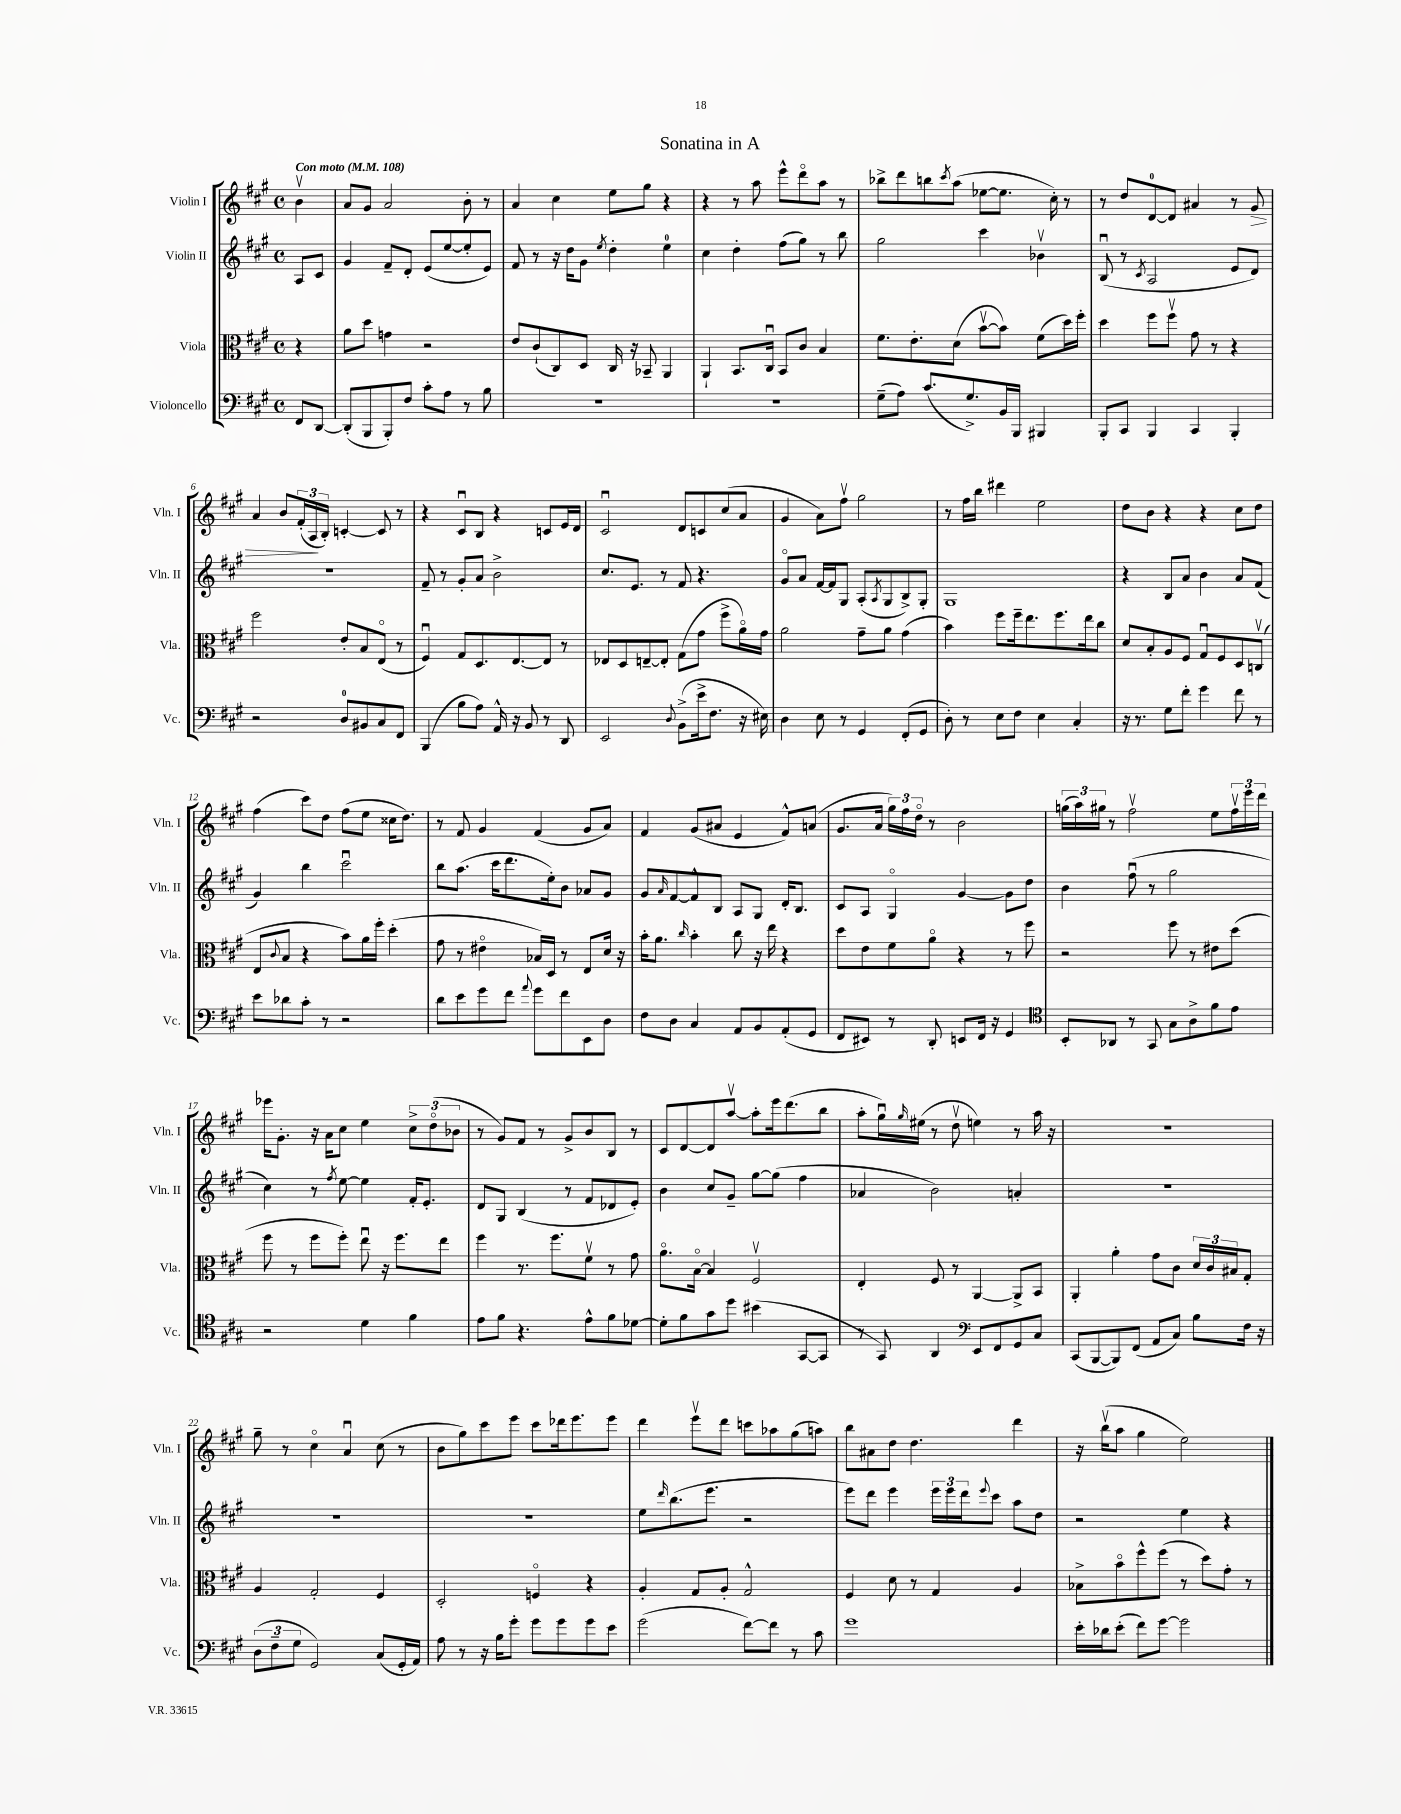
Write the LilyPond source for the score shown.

\header { title = "Sonatina in A" }
<<
\new StaffGroup <<
\new Staff = "s0" \with { instrumentName = "Violin I" shortInstrumentName = "Vln. I" } {
    \clef treble \key a \major \defaultTimeSignature \time 4/4 \partial 4 \tempo "Con moto" 4 = 108
    b'4\upbow |
    a'8 gis'8 a'2 b'8-. r8 |
    a'4 cis''4 e''8 gis''8 r4 |
    r4 r8 a''8 e'''8-^ d'''8\flageolet a''8 r8 |
    bes''8-> d'''8 b''8 \acciaccatura { cis'''8 } a''8( ees''8~ ees''8. cis''16-.) r8 |
    r8 d''8 d'8-0~ d'8 ais'4 r8 gis'8\> |
    a'4 b'8 \tuplet 3/2 { fis'16-.( a16\! b16-.) } c'4~-. c'8 r8 |
    r4 cis'8\downbow b8 r4 c'8 e'16 d'16 |
    cis'2\downbow d'8 c'8 cis''8( a'8 |
    gis'4 a'8) fis''8\upbow gis''2 |
    r8 fis''16 b''16 dis'''4 e''2 |
    d''8 b'8 r4 r4 cis''8 d''8 |
    fis''4( cis'''8) d''8 fis''8( e''8 cisis''16 d''8.) |
    r8 fis'8 gis'4 fis'4( gis'8 a'8) |
    fis'4 gis'8( ais'8 e'4 fis'8-^) a'8( |
    gis'8. a'16 \tuplet 3/2 { gis''16) fis''16 d''16\flageolet } r8 b'2 |
    \tuplet 3/2 { g''16( a''16) gis''16 } r8 fis''2\upbow e''8 \tuplet 3/2 { fis''16\upbow e'''16 d'''16 } |
    ees'''16 gis'8.-. r16 a'16 cis''8 e''4 \tuplet 3/2 { cis''8-> d''8\flageolet( bes'8 } |
    r8 gis'8) fis'8 r8 gis'8-> b'8 b8 r8 |
    cis'8 d'8~ d'8 a''8~\upbow a''8-. e'''16 d'''8.( b''8 |
    a''8-. gis''16\downbow) \grace { gis''16 } eis''16( r8 d''8\upbow e''4) r8 a''16 r16 |
    R1 |
    gis''8-- r8 cis''4\flageolet a'4\downbow cis''8( r8 |
    b'8 gis''8) cis'''8 e'''8 cis'''8 des'''16 e'''8. e'''8 |
    d'''4 e'''8\upbow d'''8 c'''8 aes''8 gis''8( a''8) |
    b''8 ais'8 d''8 d''4. d'''4 |
    r16 b''16\upbow( a''8 gis''4 e''2) \bar "|." |
}
\new Staff = "s1" \with { instrumentName = "Violin II" shortInstrumentName = "Vln. II" } {
    \clef treble \key a \major \defaultTimeSignature \time 4/4 \partial 4
    a8 cis'8 |
    gis'4 fis'8-- d'8-. e'8( e''8~ e''8-. e'8) |
    fis'8 r8 r16 d''16 gis'8 \acciaccatura { e''8 } d''4-. e''4-0 |
    cis''4 d''4-. fis''8( gis''8) r8 b''8 |
    gis''2 cis'''4 bes'4\upbow |
    b8\downbow( r8 \acciaccatura { cis'8 } a2 e'8 d'8) |
    r1 |
    fis'8-- r8 gis'8-. a'8 b'2-> |
    cis''8. e'8. r8 fis'8 r4. |
    gis'8\flageolet a'8 fis'16~ fis'16 gis8 a8-.( \acciaccatura { a8 } gis8 b8->) gis8-. |
    gis1 |
    r4 b8 a'8 b'4 a'8 fis'8( |
    gis'4) b''4 cis'''2\downbow |
    b''8 a''8.( cis'''16 d'''8. e''16-.) b'8 aes'8 gis'8 |
    gis'8 \grace { a'16 } fis'8~ fis'8-^ b8 a8 gis8 d'16-. b8. |
    cis'8 a8 gis4\flageolet gis'4~ gis'8 d''8 |
    b'4 fis''8\downbow( r8 gis''2 |
    cis''4) r8 \acciaccatura { fis''8 } e''8~ e''4 fis'16-. e'8.-. |
    d'8 gis8 b4( r8 fis'8 des'8 e'8-.) |
    b'4 cis''8 gis'8-- gis''8~ gis''8( fis''4 |
    aes'4 b'2) a'4-. |
    R1 |
    R1 |
    R1 |
    e''8 \grace { d'''16 } b''8.( e'''8. r2 |
    e'''8) d'''8 e'''4 \tuplet 3/2 { e'''16 e'''16 d'''16 } \appoggiatura { e'''8 } cis'''8 a''8 d''8 |
    r2 e''4 r4 \bar "|." |
}
\new Staff = "s2" \with { instrumentName = "Viola" shortInstrumentName = "Vla." } {
    \clef alto \key a \major \defaultTimeSignature \time 4/4 \partial 4
    r4 |
    a'8 d''8 g'4 r2 |
    e'8 cis'8-!( cis8) d8 cis16 r16 bes,8-- a,4 |
    a,4-! b,8. cis16\downbow b,8 cis'8 b4 |
    fis'8. e'8.-. d'8( b'8~\upbow b'8) fis'8( d''16) fis''16-. |
    d''4 fis''8 fis''8\upbow gis'8 r8 r4 |
    fis''2 e'8-. b8 e8\flageolet( r8 |
    fis4\downbow) gis8 d8. e8.~ e8 r8 |
    ees8 d8 e8~-- e8-. gis8( gis'8 fis''8-> a'16\flageolet) gis'16 |
    a'2 gis'8-- a'8 gis'4( |
    b'4) fis''8 fis''16-- e''8. fis''8. e''16 cis''8 |
    d'8 b8-. a8 fis8 gis8\downbow fis8 d8 c8\upbow( |
    e8 \appoggiatura { cis'8 } b8 r4 b'8) a'16 fis''16-. d''4-.( |
    gis'8 r8 eis'4\flageolet bes16) d16 r8 e8 d'16 r16 |
    b'16-. a'8. \grace { cis''16 } b'4-. cis''8 r16 e''16 r4 |
    d''8 e'8 fis'8 a'8\flageolet r4 r8 fis''8 |
    r2 fis''8 r8 eis'8 d''8( |
    fis''8 r8 fis''8 fis''8-.) e''8\downbow r16 fis''8. e''8 |
    fis''4 r8. fis''8. fis'8\upbow r8 gis'8 |
    a'8.\flageolet b16~\flageolet b4 fis2\upbow |
    e4-. fis8 r8 a,4~ a,8-> b,8 |
    a,4-. a'4-. gis'8 cis'8 \tuplet 3/2 { d'16 cis'16 bis16 } gis8-. |
    a4 gis2-. fis4 |
    d2-. f4\flageolet r4 |
    a4-. gis8 a8-. gis2-^ |
    fis4 d'8 r8 gis4 a4 |
    bes8-> b'8\flageolet fis''8-^ fis''8( r8 d''8) gis'8-. r8 \bar "|." |
}
\new Staff = "s3" \with { instrumentName = "Violoncello" shortInstrumentName = "Vc." } {
    \clef bass \key a \major \defaultTimeSignature \time 4/4 \partial 4
    fis,8 d,8~ |
    d,8-.( b,,8 b,,8-.) fis8 cis'8-. a8 r8 b8 |
    R1 |
    R1 |
    gis8--( a8) cis'8.( gis8.->) b,16 b,,16 bis,,4 |
    b,,8-. cis,8 b,,4 cis,4 b,,4-. |
    r2 d8-0 bis,8 cis8 fis,8 |
    b,,4( b8 a8) a,16-^ r16 b,8 r8 d,8 |
    e,2 \appoggiatura { d8 } b,8->( e'16-> fis8. r16 eis16) |
    d4 e8 r8 gis,4 fis,8-.( gis,8 |
    d8-.) r8 e8 fis8 e4 cis4-. |
    r16 r8. gis8 fis'8-. gis'4 fis'8 r8 |
    e'8 des'8 cis'8-. r8 r2 |
    d'8 e'8 gis'8 fis'8 \appoggiatura { a'8 } gis'8 fis'8 e,8 d8 |
    fis8 d8 cis4 a,8 b,8 a,8-.( gis,8 |
    fis,8 eis,8) r8 d,8-. e,8 fis,16 r16 gis,4 |
    \clef tenor b,8-. aes,8 r8 gis,8 gis8 a8-> fis'8 e'8 |
    r2 d'4 fis'4 |
    e'8 fis'8 r4. e'8-^ fis'8 des'8~ |
    des'8-. fis'8 gis'8 d''8 bis'4( gis,8~ gis,8 |
    r8 gis,8) a,4 \clef bass e,8 fis,8 gis,8 cis8 |
    cis,8( b,,8~ b,,8) fis,8( a,8 cis8) b8 fis16 r16 |
    \tuplet 3/2 { d8( fis8-- gis8 } gis,2) cis8( gis,16-. a,16) |
    a8 r8 r16 b16 gis'8-. gis'8 gis'8 gis'8 e'8 |
    gis'2( fis'8~) fis'8 r8 cis'8 |
    gis'1 |
    e'16-. des'16 e'8-.( fis'8) gis'8~ gis'2 \bar "|." |
}
>>
>>
